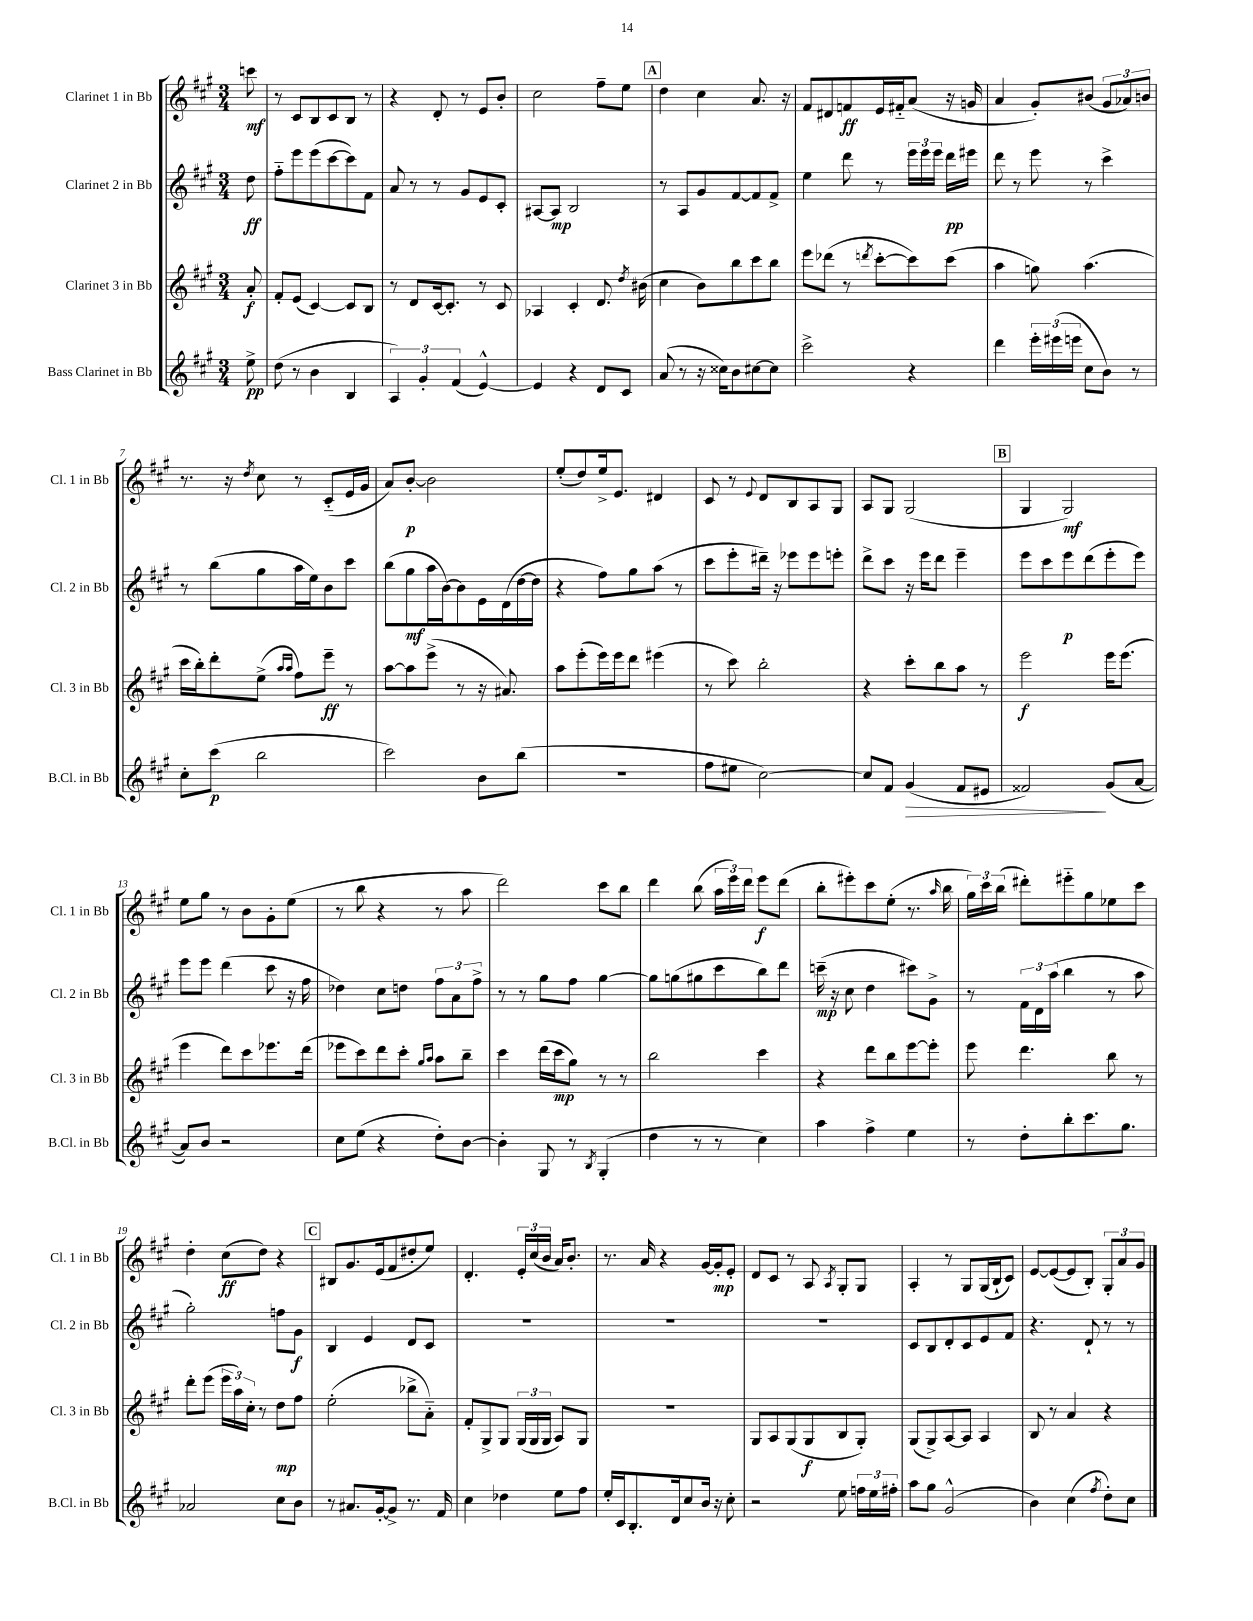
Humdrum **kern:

**kern	**kern	**kern	**kern
*staff4	*staff3	*staff2	*staff1
*clefG2	*clefG2	*clefG2	*clefG2
*k[f#c#g#]	*k[f#c#g#]	*k[f#c#g#]	*k[f#c#g#]
*M3/4	*M3/4	*M3/4	*M3/4
8ee^	8a'	8dd	8ccc
=	=	=	=
(8dd	8f#'	8ff#'~	8r
8r	(8e	8eee	8c#
4b	[4c#)	(8eee	8B
.	.	[8ccc#	8c#
4B	8c#]	8ccc#])	8B
.	8B	8f#	8r
=	=	=	=
6A)	8r	8a	4r
.	8d	8r	.
6g#'	.	.	.
.	[16c#	8r	8d'
.	8.c#']	.	.
(6f#	.	.	.
.	.	8g#	8r
[4e^^)	8r	8e	8e
.	8c#	8c#'	8b'
=	=	=	=
4e]	4A-	[8A#	2cc#
.	.	8A#]	.
4r	4c#'	2B	.
8d	8.d	.	8ff#~
8c#	.	.	8ee
.	8qdd	.	.
.	(16b#	.	.
=	=	=	=
(8a	4cc#	8r	4dd
8r	.	8A	.
16r	8b)	8g#	4cc#
16cc##)	.	.	.
8b	8bb	[8f#	.
[8cc#	8ccc#	8f#]	8.a
8cc#]	8bb	8f#^	.
.	.	.	16r
=	=	=	=
2ccc#^	8eee	4ee	8f#
.	(8ddd-	.	8d#
.	8r	8ddd	8f
.	8qddd	.	.
.	[8ccc#'	8r	16e
.	.	.	16f#'~
4r	8ccc#])	24eee	(8a
.	.	24eee	.
.	.	24eee	.
.	(8ccc#	16ddd	16r
.	.	16eee#	16g
=	=	=	=
4ddd	4aa	8ddd	4a
.	.	8r	.
24eee'	8gg)	8eee	8g#')
(24eee#	.	.	.
24eee	.	.	.
8cc#	(4.aa	8r	(8b#
8b)	.	4ccc#^	12g#
.	.	.	12a-)
8r	.	.	.
.	.	.	12b
=	=	=	=
8cc#'	16ccc#	8r	8.r
.	16bb')	.	.
(8ccc#	8ddd'	(8bb	.
.	.	.	16r
.	.	.	8qdd
2bb	(8ee^	8gg#	8cc#
.	16qqaa	.	.
.	16qqaa	.	.
.	8ff#)	16aa	8r
.	.	16ee)	.
.	8eee~	8b	(8c#'~
.	8r	8ccc#	16e
.	.	.	16g#
=	=	=	=
2ccc#)	[8aa	(8bb	8a)
.	8aa]	8gg#	[8b'
.	(8eee^	16aa	2b]
.	.	[16b)	.
.	8r	8b]	.
8b	16r	16e	.
.	8.a#)	(16d	.
(8bb	.	[16dd	.
.	.	16dd]	.
=	=	=	=
2.r	8aa	4r	(8ee'
.	(8eee'	.	8dd)
.	16eee)	8ff#)	16ee^
.	16eee	.	8.e
.	8ddd	8gg#	.
.	(4eee#	(8aa	4d#
.	.	8r	.
=	=	=	=
8ff#	8r	8ccc#	8c#
8ee#	8ccc#)	8eee'	8r
.	.	.	8qqe
[2cc#)	2bb'	16ddd#~)	8d
.	.	16r	.
.	.	8eee-	8B
.	.	8eee-	8A
.	.	8eee'	8G#
=	=	=	=
8cc#]	4r	8ddd^	8A
8f#	.	8ccc#	8G#
(4g#	8ccc#'	16r	(2G#
.	.	16eee	.
.	8bb	8ddd	.
8f#	8aa	4eee~	.
8e#	8r	.	.
=	=	=	=
2f##)	2eee	8eee	4G#
.	.	8ccc#	.
.	.	8eee	2G#)
.	.	(8ddd	.
(8g#	16eee	8eee'	.
.	(8.eee	.	.
[8a	.	8eee)	.
=	=	=	=
8a])	4eee	8eee	8ee
8b	.	8eee	8gg#
2r	8ddd)	(4ddd	8r
.	8ccc#	.	8b
.	8.eee-	8ccc#	8g#'
.	.	16r	(8ee
.	(16ddd	16ff#	.
=	=	=	=
8cc#	8eee-	4dd-)	8r
(8ee	8ccc#)	.	8bb
4r	8ddd	8cc#	4r
.	8ccc#'	8dd	.
.	16qqgg#	.	.
.	16qqaa	.	.
8dd')	8aa	12ff#	8r
.	.	12a	.
[8b	8bb~	.	8aa
.	.	12ff#^	.
=	=	=	=
4b']	4ccc#	8r	2ddd)
.	.	8r	.
8G#	(16ddd	8gg#	.
.	16ccc#	.	.
8r	8gg#)	8ff#	.
8qB	.	.	.
(4G#'	8r	[4gg#	8ccc#
.	8r	.	8bb
=	=	=	=
4dd	2bb	8gg#]	4ddd
.	.	(8gg	.
8r	.	8gg#	(8bb
8r	.	8ccc#	24aa
.	.	.	24eee)
.	.	.	24ddd
4cc#)	4ccc#	8bb)	8eee
.	.	8ddd	(8ddd
=	=	=	=
4aa	4r	(16ccc~	8bb'
.	.	16r	.
.	.	8cc#	8eee#')
4ff#^	8ddd	4dd	8ccc#
.	8bb	.	(8ee'
4ee	[8eee	8ccc#)	8.r
.	8eee']	8g#^	.
.	.	.	16qqaa
.	.	.	16bb
=	=	=	=
8r	8eee	8r	24gg#)
.	.	.	24ccc#
.	.	.	(24bb
8dd'	4.ddd	24f#	8ddd#')
.	.	24d	.
.	.	(24aa	.
8bb'	.	4bb	8eee#'~
8.ccc#	.	.	8gg#
.	8bb	8r	8ee-
8.gg#	.	.	.
.	8r	8aa	8ccc#
=	=	=	=
2a-	8ddd'	2gg#')	4dd'
.	(8eee	.	.
.	24eee	.	(8cc#
.	24aa)	.	.
.	24cc#'	.	.
.	8r	.	8dd)
8cc#	8dd	8ff	4r
8b	8ff#	8g#	.
=	=	=	=
8r	(2ee'	4B	8B#
8.a#	.	.	8.g#
.	.	4e	.
[16g#'	.	.	(16e
8g#^]	.	.	8f#
8.r	8bb-^	8d	8dd#'
.	8a'~)	8c#	8ee)
16f#	.	.	.
=	=	=	=
4cc#	8f#'	2.r	4.d'
.	8G#^	.	.
4dd-	8G#	.	.
.	(24G#	.	24e'
.	24G#	.	(24cc#
.	24G#	.	24b
8ee	8A)	.	16a)
.	.	.	8.b'
8ff#	8G#	.	.
=	=	=	=
16ee'	2.r	2.r	8.r
16c#	.	.	.
8.B'	.	.	.
.	.	.	16a
.	.	.	4r
16d	.	.	.
8cc#	.	.	.
16b	.	.	[16g#
16r	.	.	16g#']
8cc#'	.	.	8e'
=	=	=	=
2r	8G#	2.r	8d
.	8A	.	8c#
.	(8G#	.	8r
.	8G#	.	8A
.	.	.	8qA
8ee	8B	.	8G#'
24ff	8G#')	.	8G#
24ee	.	.	.
24ff#'	.	.	.
=	=	=	=
8aa	(8G#	8c#	4A'
8gg#	8G#^)	8B	.
(2g#^^	[8A	8d'	8r
.	8A]	8c#	8G#
.	4A	8e	(16G#
.	.	.	16B`
.	.	8f#	8c#)
=	=	=	=
4b)	8B	4.r	[8e
.	8r	.	(8e_
(4cc#	4a	.	8e]
.	.	8d`	8B')
8qff#	.	.	.
8dd')	4r	8r	12G#'
.	.	.	12a
8cc#	.	8r	.
.	.	.	12g#
==	==	==	==
*-	*-	*-	*-
